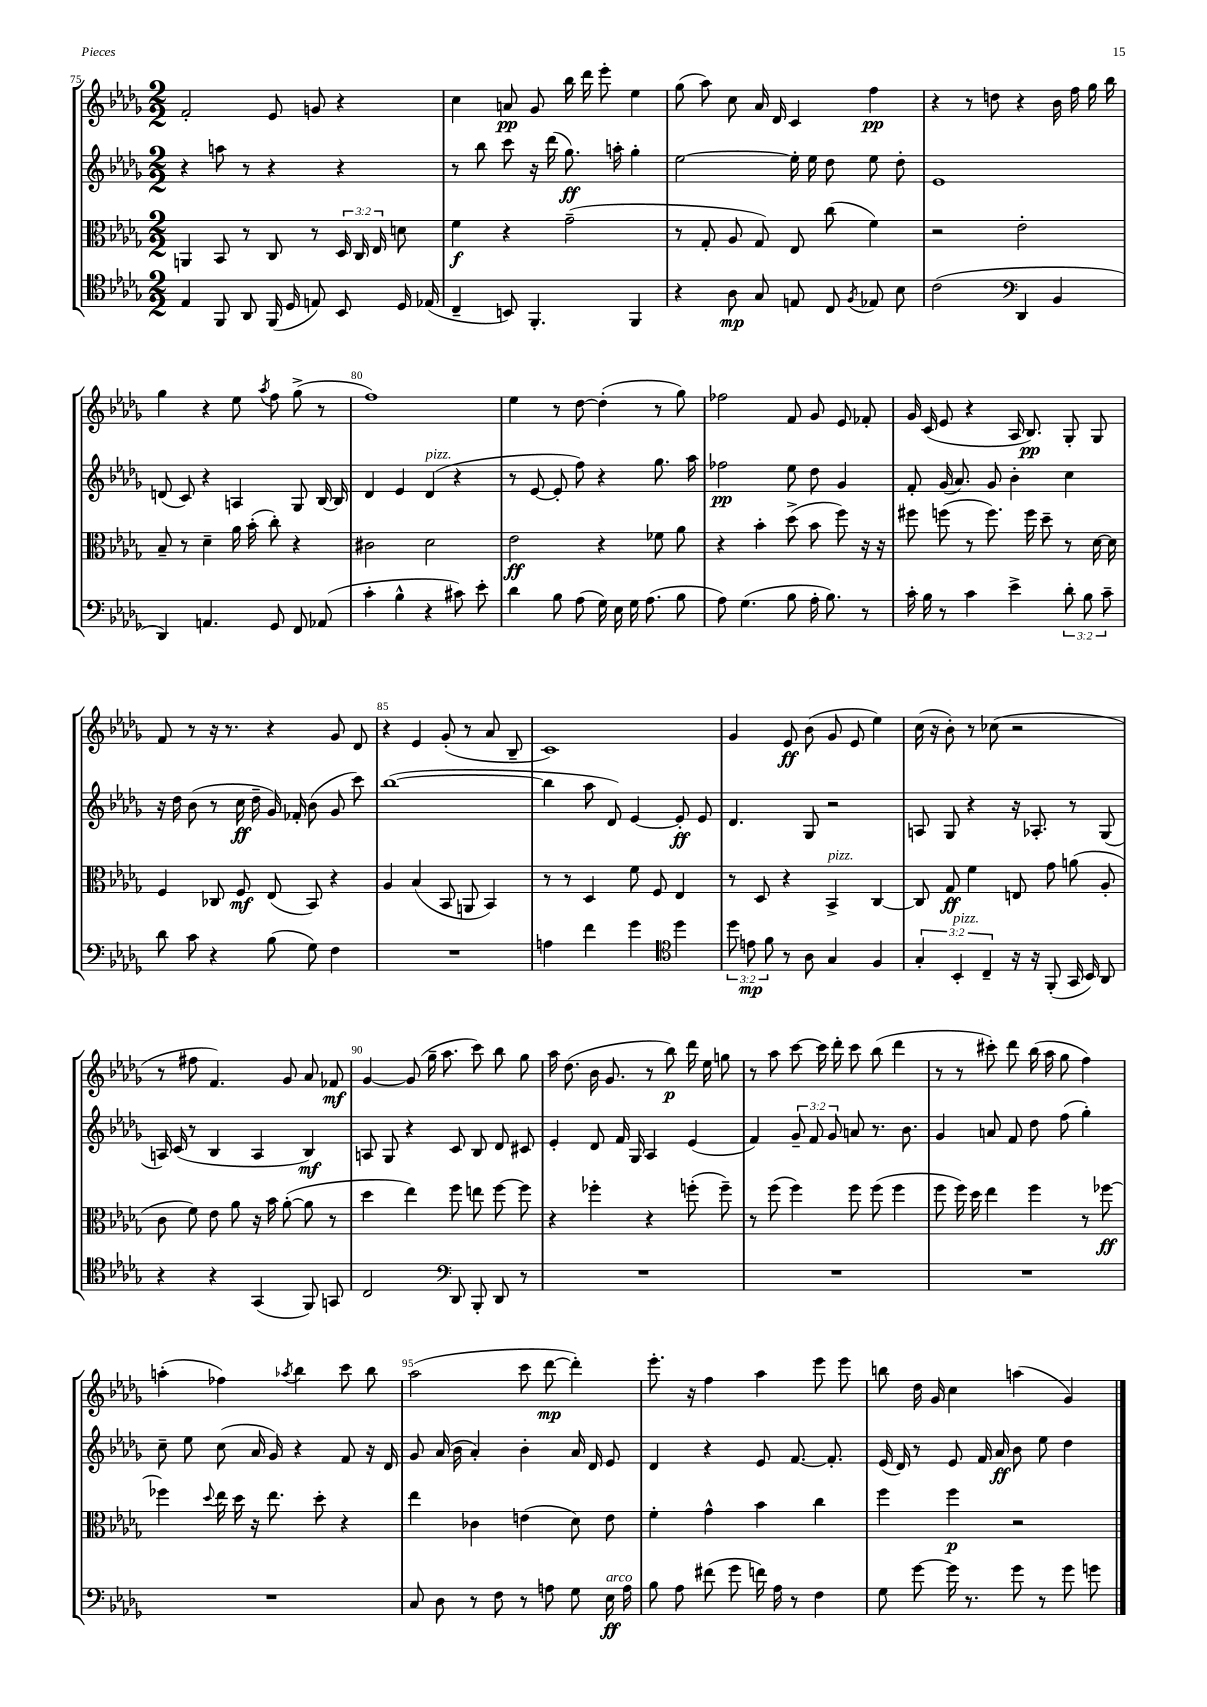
<<
\new StaffGroup <<
\new Staff = "s0" {
    \clef treble \key des \major \numericTimeSignature \time 2/2
    \autoBeamOff f'2-. ees'8 g'8 r4 |
    c''4 a'8\pp ges'8 bes''16 des'''16 ees'''8-. ees''4 |
    ges''8( aes''8) c''8 aes'16 des'16 c'4 f''4\pp |
    r4 r8 d''8 r4 bes'16 f''16 ges''16 bes''16 |
    ges''4 r4 ees''8 \acciaccatura { aes''8 } f''8 ges''8->( r8 |
    f''1) |
    ees''4 r8 des''8~ des''4-.( r8 ges''8) |
    fes''2 f'8 ges'8 ees'8 fes'8-. |
    ges'16 c'16( ees'8 r4 aes16 bes8.\pp) ges8-. ges8 |
    f'8 r8 r16 r8. r4 ges'8 des'8 |
    r4 ees'4 ges'8-.( r8 aes'8 bes8-- |
    c'1) |
    ges'4 ees'8\ff bes'8( ges'8 ees'8 ees''4) |
    c''16( r16 bes'8-.) r8 ces''8( r2 |
    r8 fis''8 f'4.) ges'8 aes'8 fes'8\mf |
    ges'4~ ges'8( ges''16-- aes''8. c'''8) bes''8 ges''8 |
    aes''16 des''8.( bes'16 ges'8. r8 bes''8\p) des'''16 ees''16 g''8 |
    r8 aes''8 c'''8~ c'''16 des'''16-. c'''8 bes''8( des'''4 |
    r8 r8 cis'''8-.) des'''8 bes''16( aes''16 ges''8 f''4) |
    a''4-.( fes''4) \acciaccatura { aes''8 } bes''4 c'''8 bes''8 |
    aes''2( c'''8 des'''8~\mp des'''4-.) |
    ees'''8.-. r16 f''4 aes''4 ees'''8 ees'''8 |
    b''8 des''16 ges'16 c''4 a''4( ges'4) \bar "|." |
}
\new Staff = "s1" {
    \clef treble \key des \major \numericTimeSignature \time 2/2 \override Staff.TupletNumber.text = #tuplet-number::calc-fraction-text
    \autoBeamOff r4 a''8 r8 r4 r4 |
    r8 bes''8 c'''8 r16 des'''16( ges''8.\ff) a''16-. ges''4-. |
    ees''2~ ees''16-. ees''16 des''8 ees''8 des''8-. |
    ees'1 |
    d'8( c'8) r4 a4 ges8 bes16~ bes16 |
    des'4 ees'4 des'4^\markup { \italic "pizz." }( r4 |
    r8 ees'8~ ees'8-. f''8) r4 ges''8. aes''16 |
    fes''2\pp ees''8 des''8 ges'4 |
    f'8-. ges'16( aes'8.) ges'8 bes'4-. c''4 |
    r16 des''16 bes'8( r8 c''16\ff des''16-- ges'16) fes'16-. bes'8( ges'8 c'''8) |
    bes''1~( |
    bes''4 aes''8 des'8) ees'4~ ees'8-.\ff ees'8 |
    des'4. ges8 r2 |
    a8 ges8 r4 r16 aes8.-. r8 ges8( |
    a16) c'16( r8 bes4 a4 bes4\mf) |
    a8 ges8 r4 c'8 bes8 des'8 cis'8 |
    ees'4-. des'8 f'16 ges16 aes4 ees'4( |
    f'4) \tuplet 3/2 { ges'8-- f'8 ges'8 } a'8 r8. bes'8. |
    ges'4 a'8 f'8 des''8 f''8( ges''4-.) |
    c''8-- ees''8 c''8( aes'16 ges'16) r4 f'8 r16 des'16 |
    ges'8 aes'16( bes'16 aes'4-.) bes'4-. aes'16 des'16 ees'8 |
    des'4 r4 ees'8 f'8.~ f'8.-. |
    ees'16( des'16) r8 ees'8 f'16 aes'16\ff bes'8 ees''8 des''4 \bar "|." |
}
\new Staff = "s2" {
    \clef alto \key des \major \numericTimeSignature \time 2/2 \override Staff.TupletNumber.text = #tuplet-number::calc-fraction-text
    \autoBeamOff a,4 bes,8 r8 c8 r8 \tuplet 3/2 { des16 c16 ees16 } d'8 |
    f'4\f r4 ges'2--( |
    r8 ges8-. aes8 ges8) ees8 c''8( f'4) |
    r2 ees'2-. |
    bes8-- r8 des'4-- aes'16 bes'16-.( c''8-.) r4 |
    cis'2 des'2 |
    ees'2\ff r4 fes'8 aes'8 |
    r4 bes'4-. des''8->( bes'8 f''8) r16 r16 |
    fis''8 f''8( r8 f''8.) f''16 des''8-- r8 des'16~ des'16 |
    f4 ces8 f8\mf ees8( bes,8) r4 |
    aes4 bes4( bes,8 a,8 bes,4) |
    r8 r8 des4 f'8 f8 ees4 |
    r8 des8 r4 bes,4->^\markup { \italic "pizz." } c4~ |
    c8 ges8\ff f'4 e8 ges'8 a'8( aes8-. |
    c'8 f'8) ees'8 aes'8 r16 bes'16 aes'8~-.( aes'8 r8 |
    des''4 ees''4) f''8 e''8 f''8~ f''8 |
    r4 fes''4-. r4 f''8-.( f''8--) |
    r8 f''8( f''4) f''8 f''8( f''4 |
    f''8 f''16) des''16 ees''4 f''4 r8 fes''8~\ff |
    fes''4 \appoggiatura { des''8 } ees''16 des''16 r16 ees''8. des''8-. r4 |
    ees''4 ces'4 e'4( des'8) e'8 |
    f'4-. ges'4-^ bes'4 c''4 |
    f''4 f''4\p r2 \bar "|." |
}
\new Staff = "s3" {
    \clef tenor \key des \major \numericTimeSignature \time 2/2 \override Staff.TupletNumber.text = #tuplet-number::calc-fraction-text
    \autoBeamOff ees4 f,8 aes,8 f,16( des16 e8) bes,8 des16 ees16( |
    c4-- b,8) f,4.-. f,4 |
    r4 aes8\mp ges8 e8 c8 \acciaccatura { f8 } ees8 bes8 |
    c'2( \clef bass des,4 bes,4 |
    des,4) a,4. ges,8 f,8 aes,8( |
    c'4-. bes4-^ r4 cis'8) ees'8-. |
    des'4 bes8 aes8( ges16) ees16 ges16 aes8.( bes8 |
    aes8) ges4.( bes8 aes16-. bes8.) r8 |
    c'16-. bes16 r8 c'4 ees'4-> \tuplet 3/2 { des'8-. bes8 c'8-- } |
    des'8 c'8 r4 bes8( ges8) f4 |
    R1 |
    a4 f'4 ges'4 \clef tenor des''4 |
    \tuplet 3/2 { des''8 e'8\mp f'8 } r8 aes8 ges4 f4 |
    \tuplet 3/2 { ges4-. bes,4-.^\markup { \italic "pizz." } c4-- } r16 r16 f,8-.( ges,16 bes,16) aes,8 |
    r4 r4 ges,4( f,8) g,8 |
    c2 \clef bass des,8 bes,,8-. des,8 r8 |
    R1 |
    R1 |
    R1 |
    R1 |
    c8 des8 r8 f8 r8 a8 ges8 ees16\ff^\markup { \italic "arco" } a16 |
    bes8 aes8 fis'8( ges'8 f'16) aes16 r8 f4 |
    ges8 ges'8~ ges'16 r8. ges'8 r8 ges'8 g'8 \bar "|." |
}
>>
>>
\layout { \context { \Score currentBarNumber = #75 \override BarNumber.break-visibility = ##(#f #t #t) barNumberVisibility = #(every-nth-bar-number-visible 5) } }
